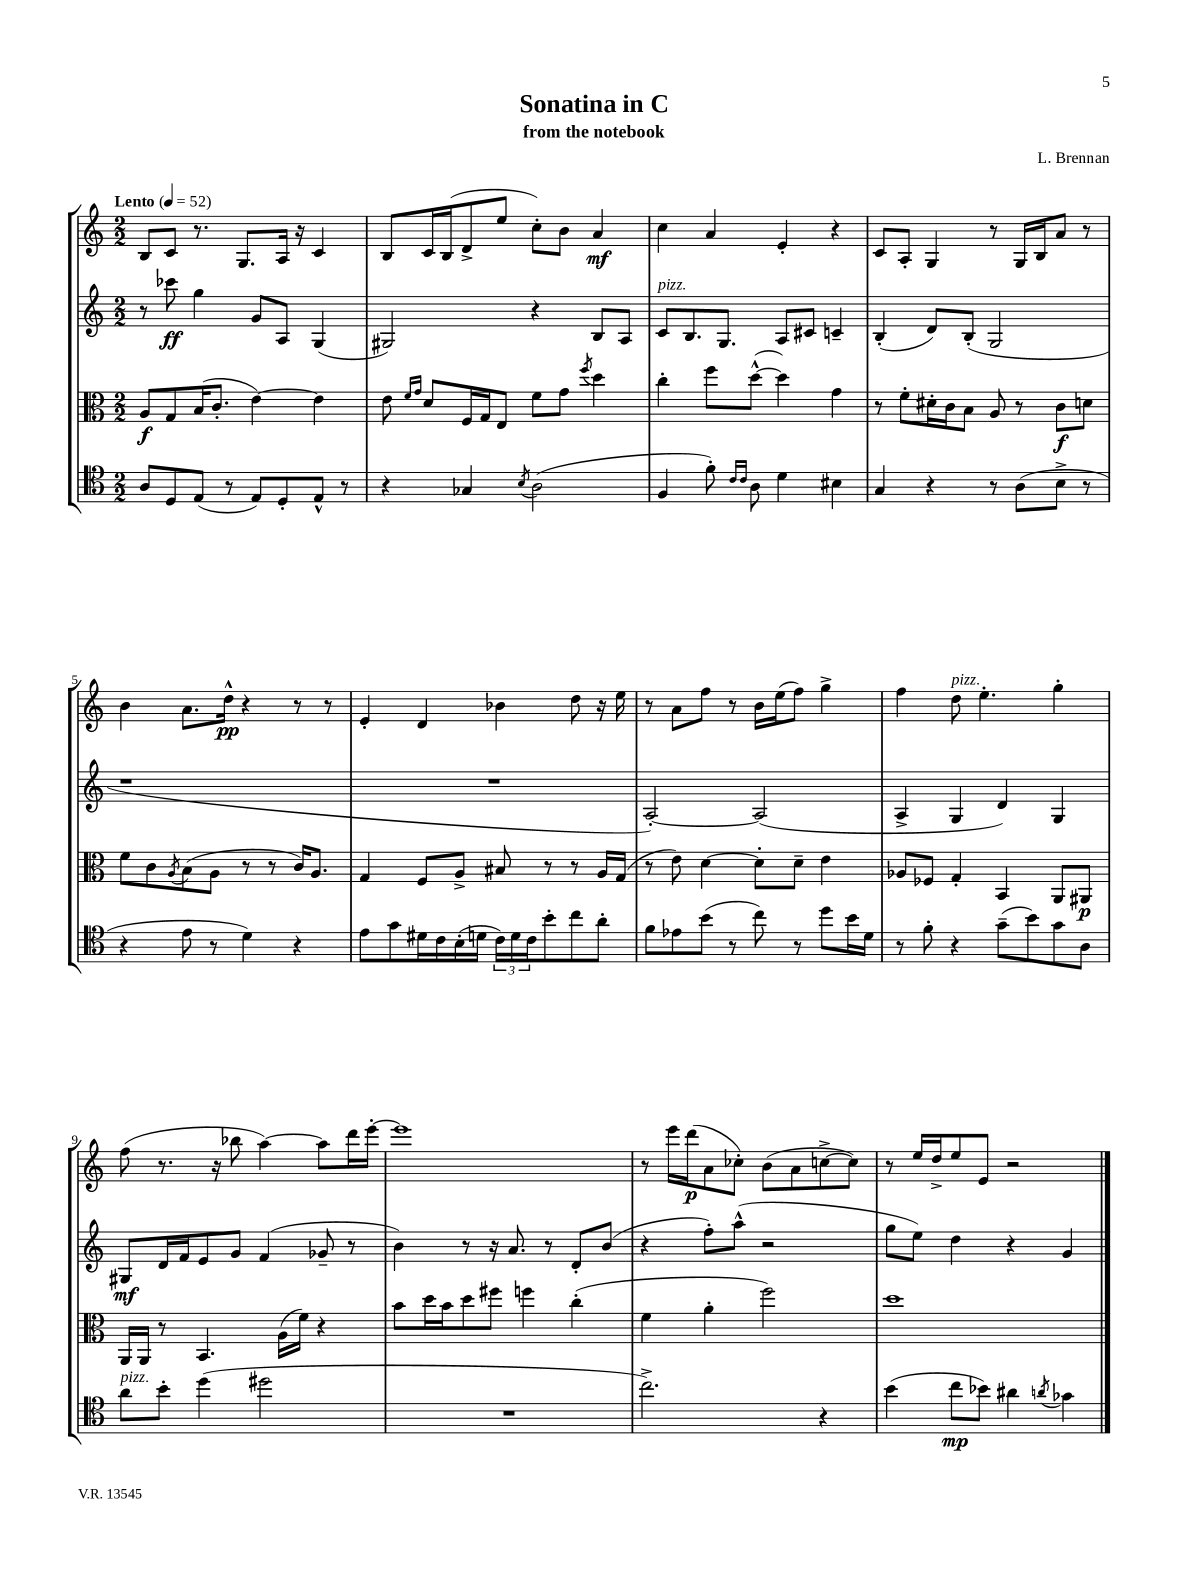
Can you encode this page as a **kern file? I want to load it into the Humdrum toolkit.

**kern	**kern	**kern	**kern
*staff4	*staff3	*staff2	*staff1
*clefC4	*clefC3	*clefG2	*clefG2
*k[]	*k[]	*k[]	*k[]
*M2/2	*M2/2	*M2/2	*M2/2
*MM52	*MM52	*MM52	*MM52
8A/L	8A/L	8r	8B/L
8D/	8G/	8ccc-\	8c/J
(8E/J	(16B/K	4gg\	8.r
.	8.c'/J	.	.
8r	.	.	.
.	.	.	8.G/L
8E/L)	[4e\)	8g/L	.
8D'/	.	8A/J	16A/Jk
.	.	.	16r
8E^^/J	4e\]	(4G/	4c/
8r	.	.	.
=	=	=	=
4r	8e\	2G#/)	8B/L
.	16qqf/LL	.	.
.	16qqg/JJ	.	.
.	8d/L	.	16c/L
.	.	.	(16B/J
4G-/	16F/L	.	8d^/
.	16G/J	.	.
.	8E/J	.	8ee/J
8qB/	.	.	.
(2A\	8f\L	4r	8cc'\L)
.	8g\J	.	8b\J
.	8qff/	.	.
.	4dd\	8B/L	4a/
.	.	8A/J	.
=	=	=	=
4F/	4cc'\	8c/L	4cc\
.	.	8.B/	.
8f'\)	8ff\L	.	4a/
.	.	8.G/J	.
16qqc/LL	.	.	.
16qqc/JJ	.	.	.
8A\	([8dd^^\J	.	.
4d\	4dd\])	8A/L	4e'/
.	.	8c#/J	.
4B#\	4g\	4c~/	4r
=	=	=	=
4G/	8r	(4B'/	8c/L
.	8f'\L	.	8A'/J
4r	16d#'\L	8d/L)	4G/
.	16c\J	.	.
.	8B\J	(8B'/J	.
8r	8A/	2G/	8r
(8A\L	8r	.	16G/LL
.	.	.	16B/J
8B^\J	8c\L	.	8a/J
8r	8d\J	.	8r
=	=	=	=
4r	8f\L	1r	4b\
.	8c\	.	.
.	8qA/	.	.
8e\	(8B\	.	8.a\L
8r	8A\J	.	.
.	.	.	16dd^^\Jk
4d\)	8r	.	4r
.	8r	.	.
4r	16c/LK)	.	8r
.	8.A/J	.	.
.	.	.	8r
=	=	=	=
8e\L	4G/	1r	4e'/
8g\	.	.	.
16d#\L	8F/L	.	4d/
16c\	.	.	.
(16B'\	8A^/J	.	.
16d\JJ	.	.	.
24c\LL)	8B#/	.	4b-\
24d\	.	.	.
24c\J	.	.	.
8b'\	8r	.	.
8cc\	8r	.	8dd\
8a'\J	16A/LL	.	16r
.	(16G/JJ	.	16ee\
=	=	=	=
8f\L	8r	[2A'/)	8r
8e-\	8e\)	.	8a\L
(8b\J	[4d\	.	8ff\J
8r	.	.	8r
8cc\)	8d'\]L	(2A/]	16b\LL
.	.	.	(16ee\J
8r	8d~\J	.	8ff\J)
8dd\L	4e\	.	4gg^\
16b\L	.	.	.
16d\JJ	.	.	.
=	=	=	=
8r	8A-/L	4A^/	4ff\
8f'\	8F-/J	.	.
4r	4G'/	4G/	8dd\
.	.	.	4.ee'\
(8g~\L	4BB/	4d/)	.
8b\)	.	.	.
8g\	8AA/L	4G/	4gg'\
8A\J	8AA#/J	.	.
=	=	=	=
8a\L	16AA/LL	8G#/L	(8ff\
.	16AA/JJ	.	.
8b'\J	8r	16d/L	8.r
.	.	16f/J	.
(4dd\	4.BB/	8e/	.
.	.	.	16r
.	.	8g/J	8bb-\
2dd#\	.	(4f/	[4aa\)
.	(16A\LL	.	.
.	16f\JJ)	.	.
.	4r	8g-~/	8aa\]L
.	.	8r	16ddd\L
.	.	.	[16eee'\JJ
=	=	=	=
1r	8b\L	4b\)	1eee]
.	16dd\L	.	.
.	16b\J	.	.
.	8dd\	8r	.
.	8ff#\J	16r	.
.	.	8.a/	.
.	4ff\	.	.
.	.	8r	.
.	(4cc'\	8d'/L	.
.	.	(8b/J	.
=	=	=	=
2.cc^\)	4f\	4r	8r
.	.	.	16eee\LL
.	.	.	(16ddd\J
.	4a'\	8ff'\L)	8a\
.	.	(8aa^^\J	8cc-'\J)
.	2ff\)	2r	(8b\L
.	.	.	8a\
4r	.	.	[8cc^\
.	.	.	8cc\]J)
=	=	=	=
(4b\	1dd	8gg\L	8r
.	.	8ee\J)	16ee/LL
.	.	.	16dd^/J
8cc\L	.	4dd\	8ee/
8b-\J)	.	.	8e/J
4a#\	.	4r	2r
8qa/	.	.	.
4g-\	.	4g/	.
==	==	==	==
*-	*-	*-	*-
